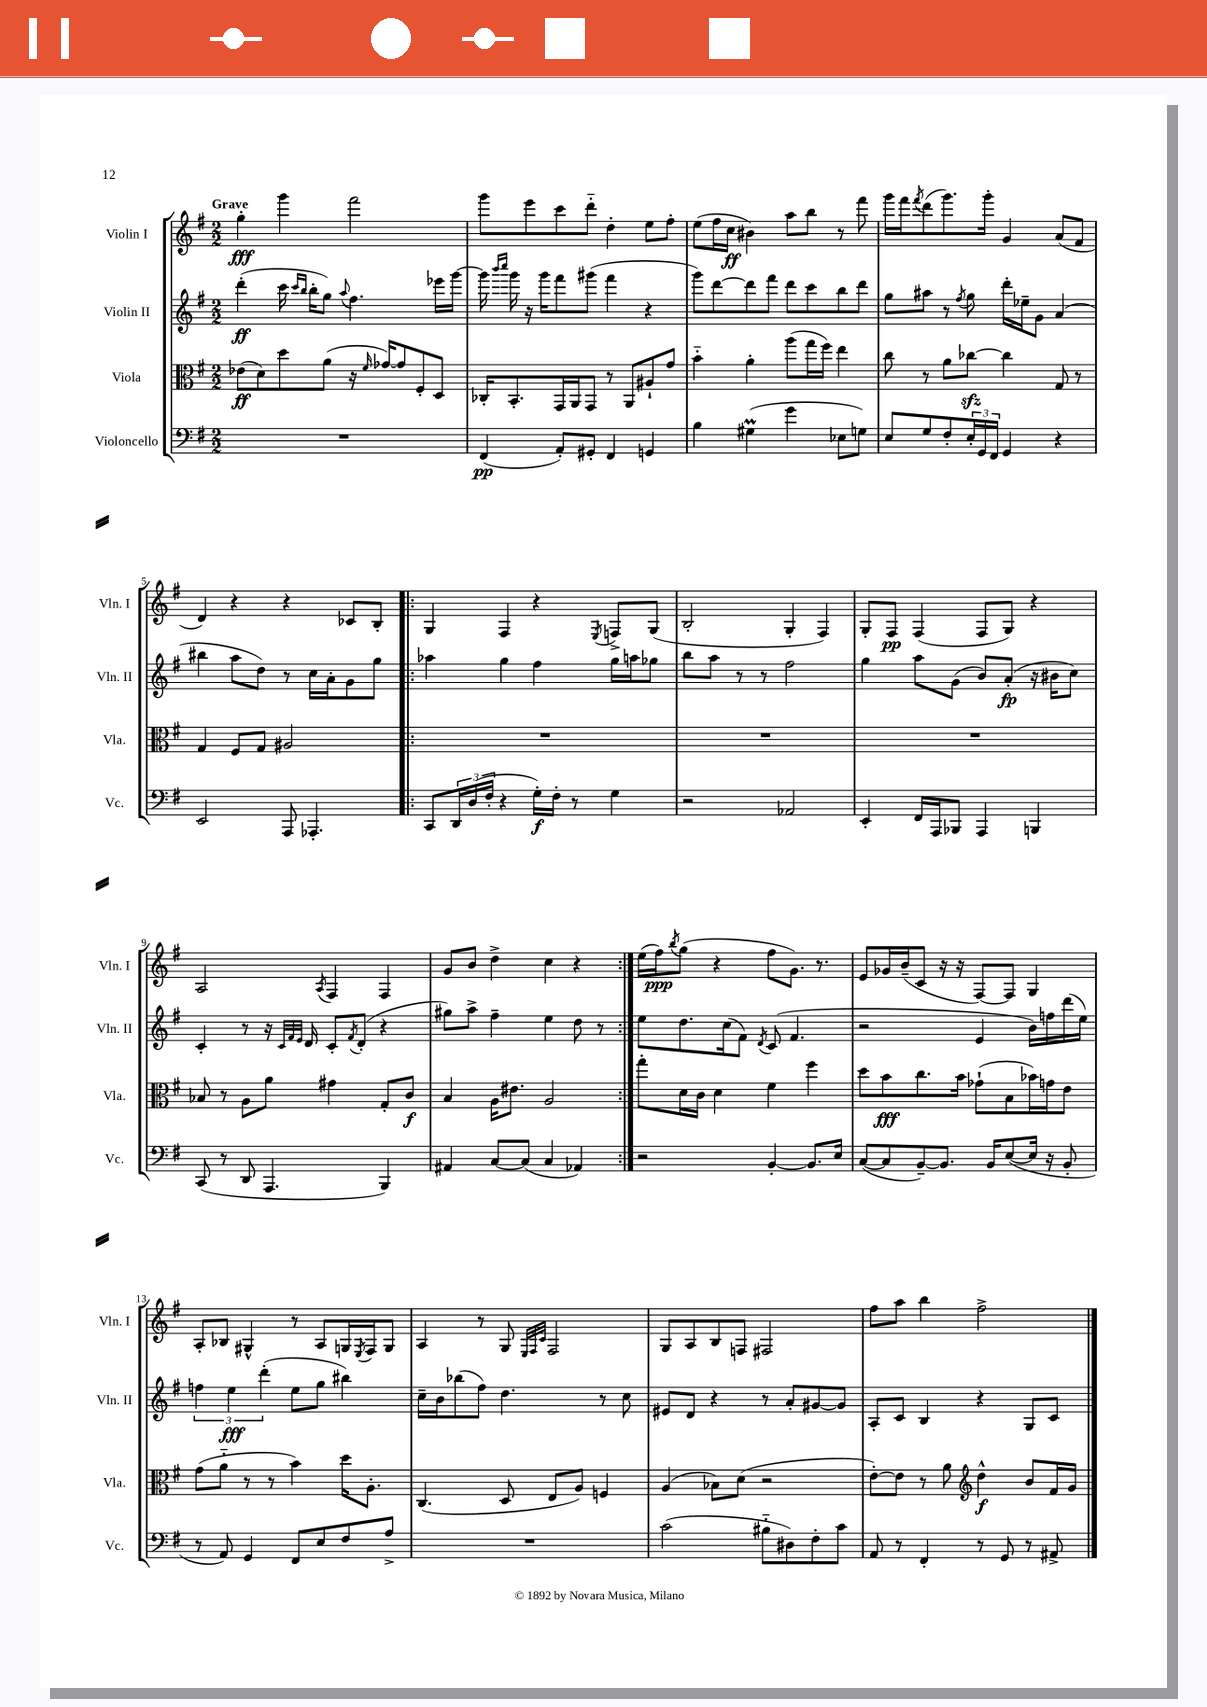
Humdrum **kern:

**kern	**kern	**kern	**kern
*staff4	*staff3	*staff2	*staff1
*clefF4	*clefC3	*clefG2	*clefG2
*k[f#]	*k[f#]	*k[f#]	*k[f#]
*M2/2	*M2/2	*M2/2	*M2/2
1r	(8e-	(4ddd'	4gg'
.	8d)	.	.
.	8dd	16ccc	4ggg
.	.	16qqccc	.
.	.	16qqbb	.
.	.	16bb'	.
.	(8a	8gg)	.
.	.	8qqaa	.
.	16r	4.ff#	2fff#
.	16qqf#	.	.
.	[16g-)	.	.
.	8g-]	.	.
.	8F#'	.	.
.	8D	16eee-	.
.	.	[16ggg	.
=	=	=	=
(4FF#	16C-'	16ggg]	8ggg
.	.	16qqbbb	.
.	.	16qqcccc	.
.	8.BB'	16ggg	.
.	.	16r	8eee
.	.	16ggg	.
8AA')	16GG	8fff#	8ccc
.	16AA	.	.
8GG#'	8GG	(8ggg#	8ddd'~
4FF#	8r	4fff#	4dd'
.	8AA	.	.
4GG	8A#`	4r	8ee
.	8g	.	8ff#'
=	=	=	=
4B	4b'~	8ggg)	(8ee
.	.	[8ddd	16ff#
.	.	.	16cc
(4G#	4a'	8ddd]	4b#)
.	.	8fff#	.
4g	(8aa	8ddd	8aa
.	16gg	8ccc	8bb
.	16ff#)	.	.
8E-	4ee	8bb	8r
8G)	.	8ddd	8fff#
=	=	=	=
8E	8cc	8gg	16ggg
.	.	.	16fff#
.	.	.	8qfff#
8G	8r	8aa#	(8ddd
8F#'	8a	8r	8.ggg)
.	.	8qff#	.
24E'	[8cc-	8gg	.
24GG	.	.	.
.	.	.	16ggg'
24FF#	.	.	.
4GG	4cc-]	16ddd'	4g
.	.	16ee-~	.
.	.	8g	.
4r	8G	(4a	(8a
.	8r	.	8f#
=	=	=	=
2EE	4G	4bb#	4d)
.	8F#	8aa	4r
.	8G	8dd)	.
8AAA	2A#	8r	4r
4.AAA-'	.	16cc	.
.	.	16a'	.
.	.	8g	8c-
.	.	8gg	8B'
=!|:	=!|:	=!|:	=!|:
8CC	1r	4aa-	4G
24DD	.	.	.
(24D	.	.	.
24F#'	.	.	.
4r	.	4gg	4F#
16G')	.	4ff#	4r
16F#'	.	.	.
8r	.	.	.
.	.	.	8qE
4G	.	16gg	8F^
.	.	16aa	.
.	.	8gg-	(8G
=	=	=	=
2r	1r	8bb	2B'
.	.	8aa	.
.	.	8r	.
.	.	8r	.
2AA-	.	2ff#	4G'
.	.	.	4F#)
=	=	=	=
4EE'	1r	4gg	8G'
.	.	.	8F#
16FF#	.	8aa	(4F#
16AAA	.	.	.
8BBB-	.	(8g	.
4AAA	.	8b)	8F#
.	.	(8a'	8G)
4BBB	.	16r	4r
.	.	16b#	.
.	.	8cc)	.
=	=	=	=
(8CC	8B-	4c'	2A
8r	8r	.	.
8DD	8A	8r	.
4.AAA	8a	16r	.
.	.	32qqc	.
.	.	32qqf#	.
.	.	32qqe	.
.	.	16d	.
.	.	.	8qA
.	4g#	8c'	4F#
.	.	8qf#	.
.	.	(8d'	.
4BBB)	8G'	4r	4F#
.	8c	.	.
=	=	=	=
4AA#	4B	8gg#)	8g
.	.	8aa^	8b
[8C	16A	4ff#~	4dd^
.	8.e#	.	.
(8C]	.	.	.
4C	2A	4ee	4cc
4AA-)	.	8dd	4r
.	.	8r	.
=:|!	=:|!	=:|!	=:|!
2r	8gg'	8ee	(16ee
.	.	.	16ff#)
.	.	.	8qbb
.	16d	8.dd	(8gg
.	16c	.	.
.	4d	.	4r
.	.	(16cc	.
.	.	8f#)	.
.	.	8qd	.
[4BB'	4f#	(8c	8ff#
.	.	4.f#	8.g)
8.BB]	4ff#	.	.
.	.	.	8.r
16E	.	.	.
=	=	=	=
([8C	8dd	2r	8e
8C]	8b	.	16g-
.	.	.	(16b~
[8BB~)	8.cc	.	8c
8.BB]	.	.	16r
.	16b	.	16r
.	(8g-`	4e	[8F#)
16BB	.	.	.
([8E	8B	.	8F#]
16E]	16b-)	16b)	4G
16r	16g	16ff	.
8BB'	8e	(16ddd	.
.	.	16ee)	.
=	=	=	=
8r	(8g	6ff	8A'
8AA)	8a'~	.	8B-
.	.	6ee	.
4GG	8r	.	4G#^^
.	.	(6ddd'	.
.	8r	.	.
8FF#	4b)	8ee	8r
8E	.	8gg	8A
8F#	16dd	4bb#)	16G
.	.	.	8qE
.	8.A'	.	16F#
8A^	.	.	8G
=	=	=	=
1r	(4.C	16cc~	4A
.	.	16b	.
.	.	(8bb-	.
.	.	8ff#)	8r
.	8D	4.dd	8G
.	.	.	32qqE
.	.	.	32qqF#
.	.	.	32qqc
.	8E	.	2F#
.	8A)	.	.
.	4F	8r	.
.	.	8cc	.
=	=	=	=
(2c	(4A	8e#	8G
.	.	8d	8A
.	8B-)	4r	8B
.	(8d	.	8F
8B#'~	2r	8r	2F#
8D#)	.	8a'	.
8F#'	.	[8g#	.
8c	.	8g#]	.
=	=	=	=
8AA	[8e')	8A'	8ff#
8r	8e]	8c	8aa
4FF#'	8r	4B	4bb
.	8a	.	.
*	*clefG2	*	*
8r	4dd^^	4r	2ff#^
8GG	.	.	.
8r	8b	8G	.
8AA#^	16f#	8c	.
.	16g	.	.
==	==	==	==
*-	*-	*-	*-
